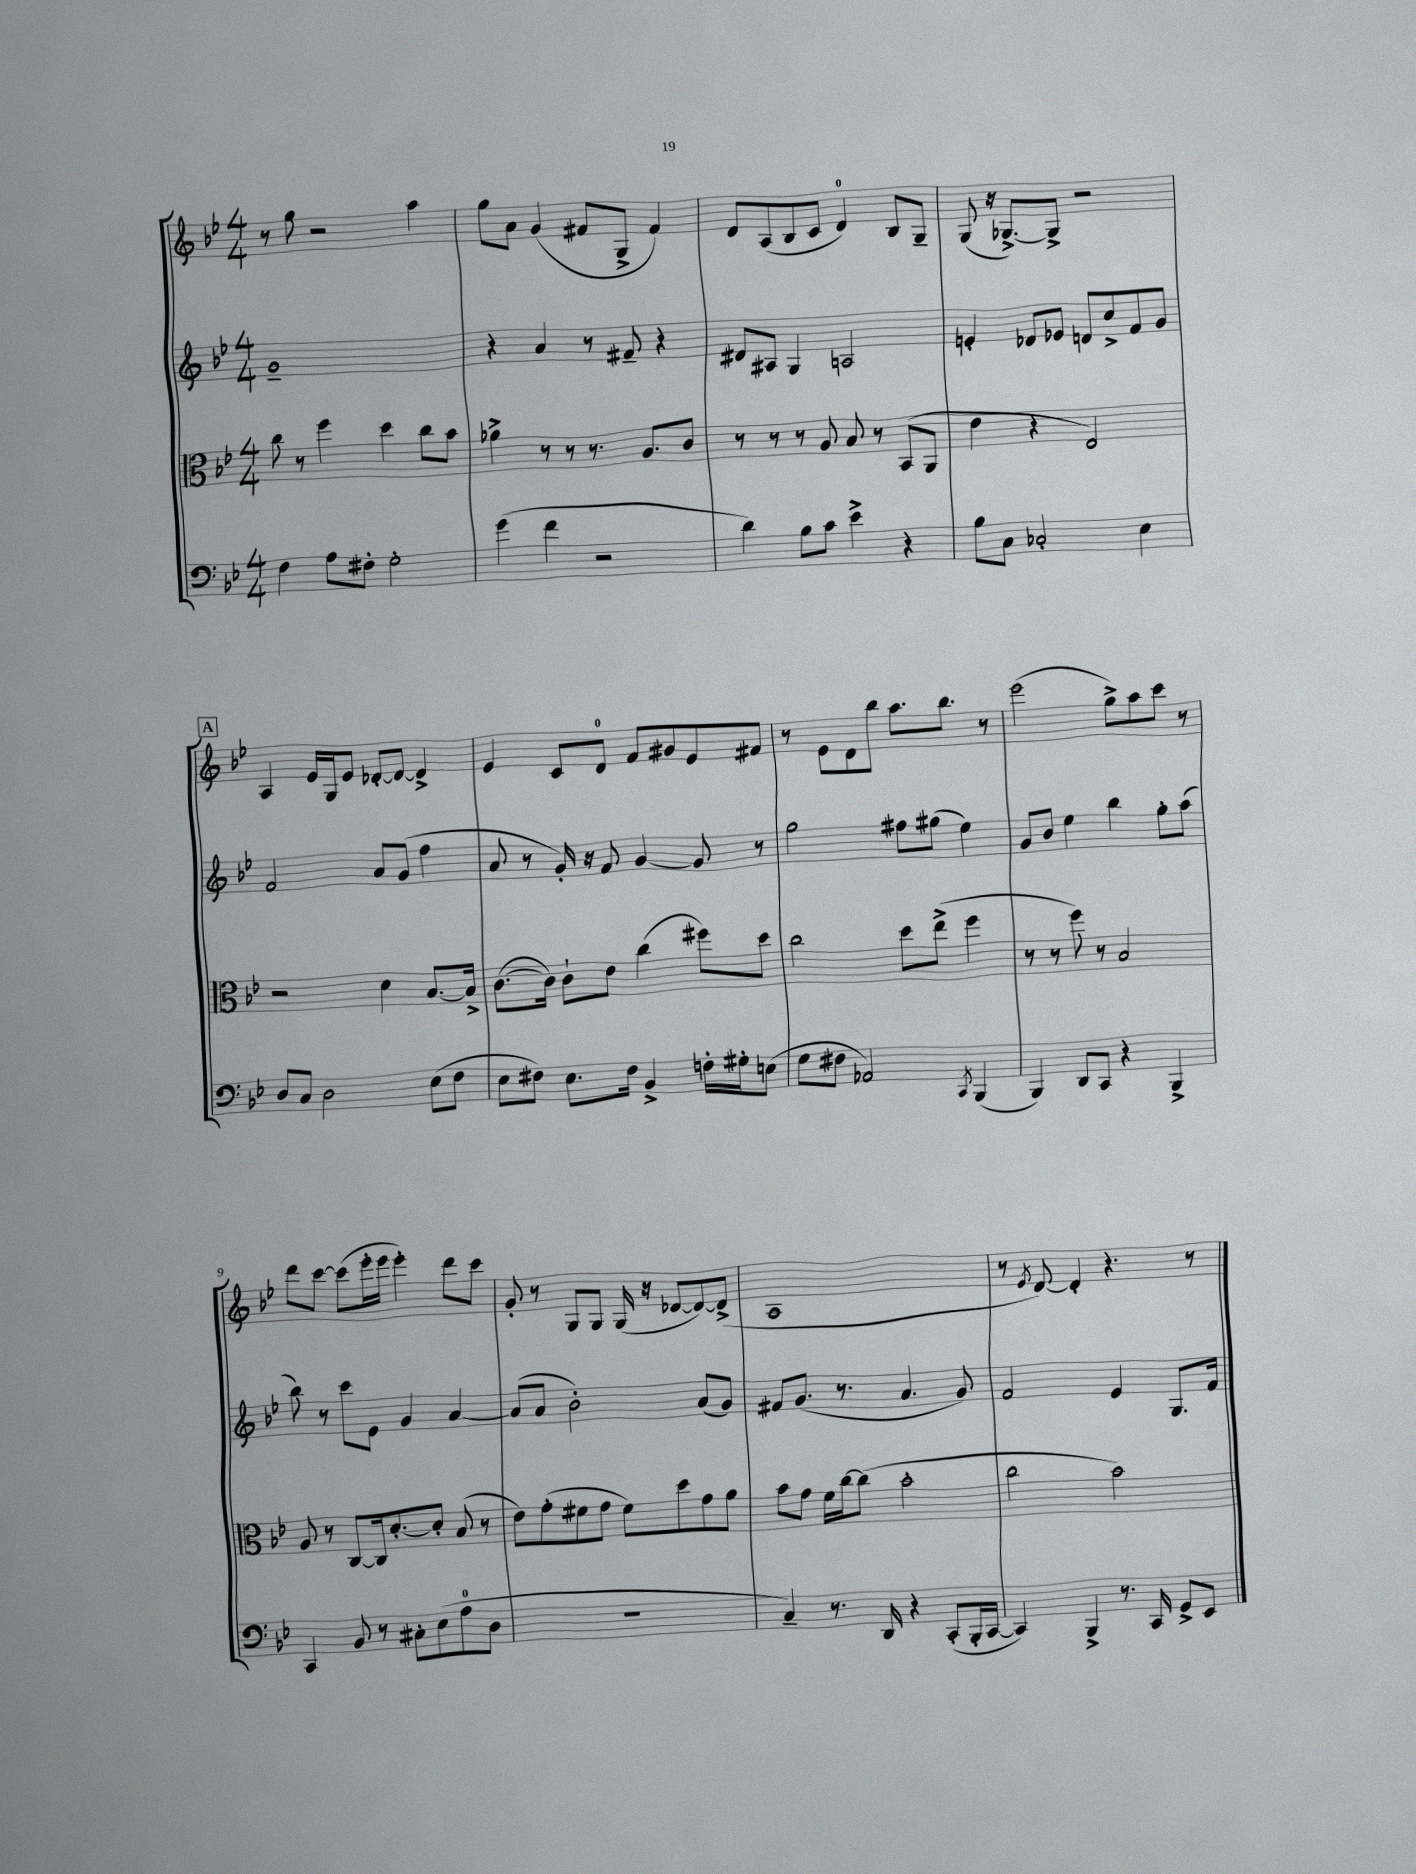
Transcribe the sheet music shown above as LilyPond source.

<<
\new StaffGroup <<
\new Staff = "s0" {
    \clef treble \key bes \major \numericTimeSignature \time 4/4
    r8 g''8 r2 a''4 |
    g''8 a'8 g'4( fis'8 g8-> fis'4) |
    d'8 a8( bes8 c'8 d'4-0) bes8 g8-- |
    g8( r16 ges8.~->) ges8-> r2 |
    \mark \markup { \box "A" } a4 ees'16 g16 ees'8 des'8~-. des'8~ des'4-> |
    ees'4 c'8 d'8-0 f'8 gis'8 ees'8 fis'8 |
    r8 ees'8 d'8 bes''8 a''8. bes''8. r8 |
    ees'''2( g''8->) a''8 c'''8 r8 |
    d'''8 c'''8~ c'''8( ees'''16-. ees'''16 ees'''4-.) d'''8 c'''8 |
    g'8-. r8 g8 g8 g16( r16 des'8~ des'8~) des'8->( |
    a1 |
    r8 \acciaccatura { ees'8 } d'8~) d'4-. r4. r8 \bar "|." |
}
\new Staff = "s1" {
    \clef treble \key bes \major \numericTimeSignature \time 4/4
    g'1-- |
    r4 a'4 r8 fis'8-- r4 |
    dis'8 ais8 g4 a2 |
    e'4-. des'8 ees'8 d'8 c''8-> f'8 g'8 |
    \mark \markup { \box "A" } f'2 a'8 g'8( f''4 |
    a'8 r8 g'16-.) r16 f'8 g'4~ g'8 r8 |
    g''2 fis''8 gis''8( ees''4) |
    g'8 bes'8 ees''4 bes''4 g''8-. a''8( |
    bes''8) r8 c'''8 ees'8 g'4 a'4~ |
    a'8( a'8 bes'2-.) a'8( g'8) |
    fis'8 g'8.( r8. a'4. g'8) |
    f'2 ees'4 g8. f'16 \bar "|." |
}
\new Staff = "s2" {
    \clef alto \key bes \major \numericTimeSignature \time 4/4
    c''8 r8 f''4 d''4 c''8 bes'8 |
    aes'4-> r8 r8 r8. a8. c'8 |
    r8 r8 r8 a8 bes8 r8 bes,8( a,8 |
    ees'4 r4 ees2) |
    \mark \markup { \box "A" } r2 d'4 bes8.~ bes16-> |
    c'8.~( c'16) c'8-! ees'8 c''4( fis''8) d''8 |
    c''2 d''8 ees''8->( f''4 |
    r8 r8 f''8) r8 bes2 |
    a8 r8 c8~ c16 d'8.~-. d'8-. bes8( r8 |
    ees'8) g'8-.( fis'8 g'8 fis'8) d''8 g'8 a'8 |
    bes'8 g'8 f'16 c''16~ c''8( bes'2-. |
    c''2 bes'2) \bar "|." |
}
\new Staff = "s3" {
    \clef bass \key bes \major \numericTimeSignature \time 4/4
    f4 a8 fis8-. g2-. |
    g'4( f'4 r2 |
    d'4) bes8 c'8 ees'4-> r4 |
    bes8 c8 ces2-. ees4 |
    \mark \markup { \box "A" } d8 c8 d2 ees8( f8 |
    ees8 fis8) ees8. fis16 bes,4-> f16-. gis16-. e8( |
    g8 fis8 aes,2) \acciaccatura { c,8 } bes,,4( |
    bes,,4) d,8 c,8 r4 bes,,4-> |
    c,4 bes,8 r8 cis8-. ees8( a8-0 d8 |
    R1 |
    c4--) r8. d,16 r4 c,8-.( bes,,16-. c,16~ |
    c,4) bes,,4-> r8. c,16 g,8-> ees,8 \bar "|." |
}
>>
>>
